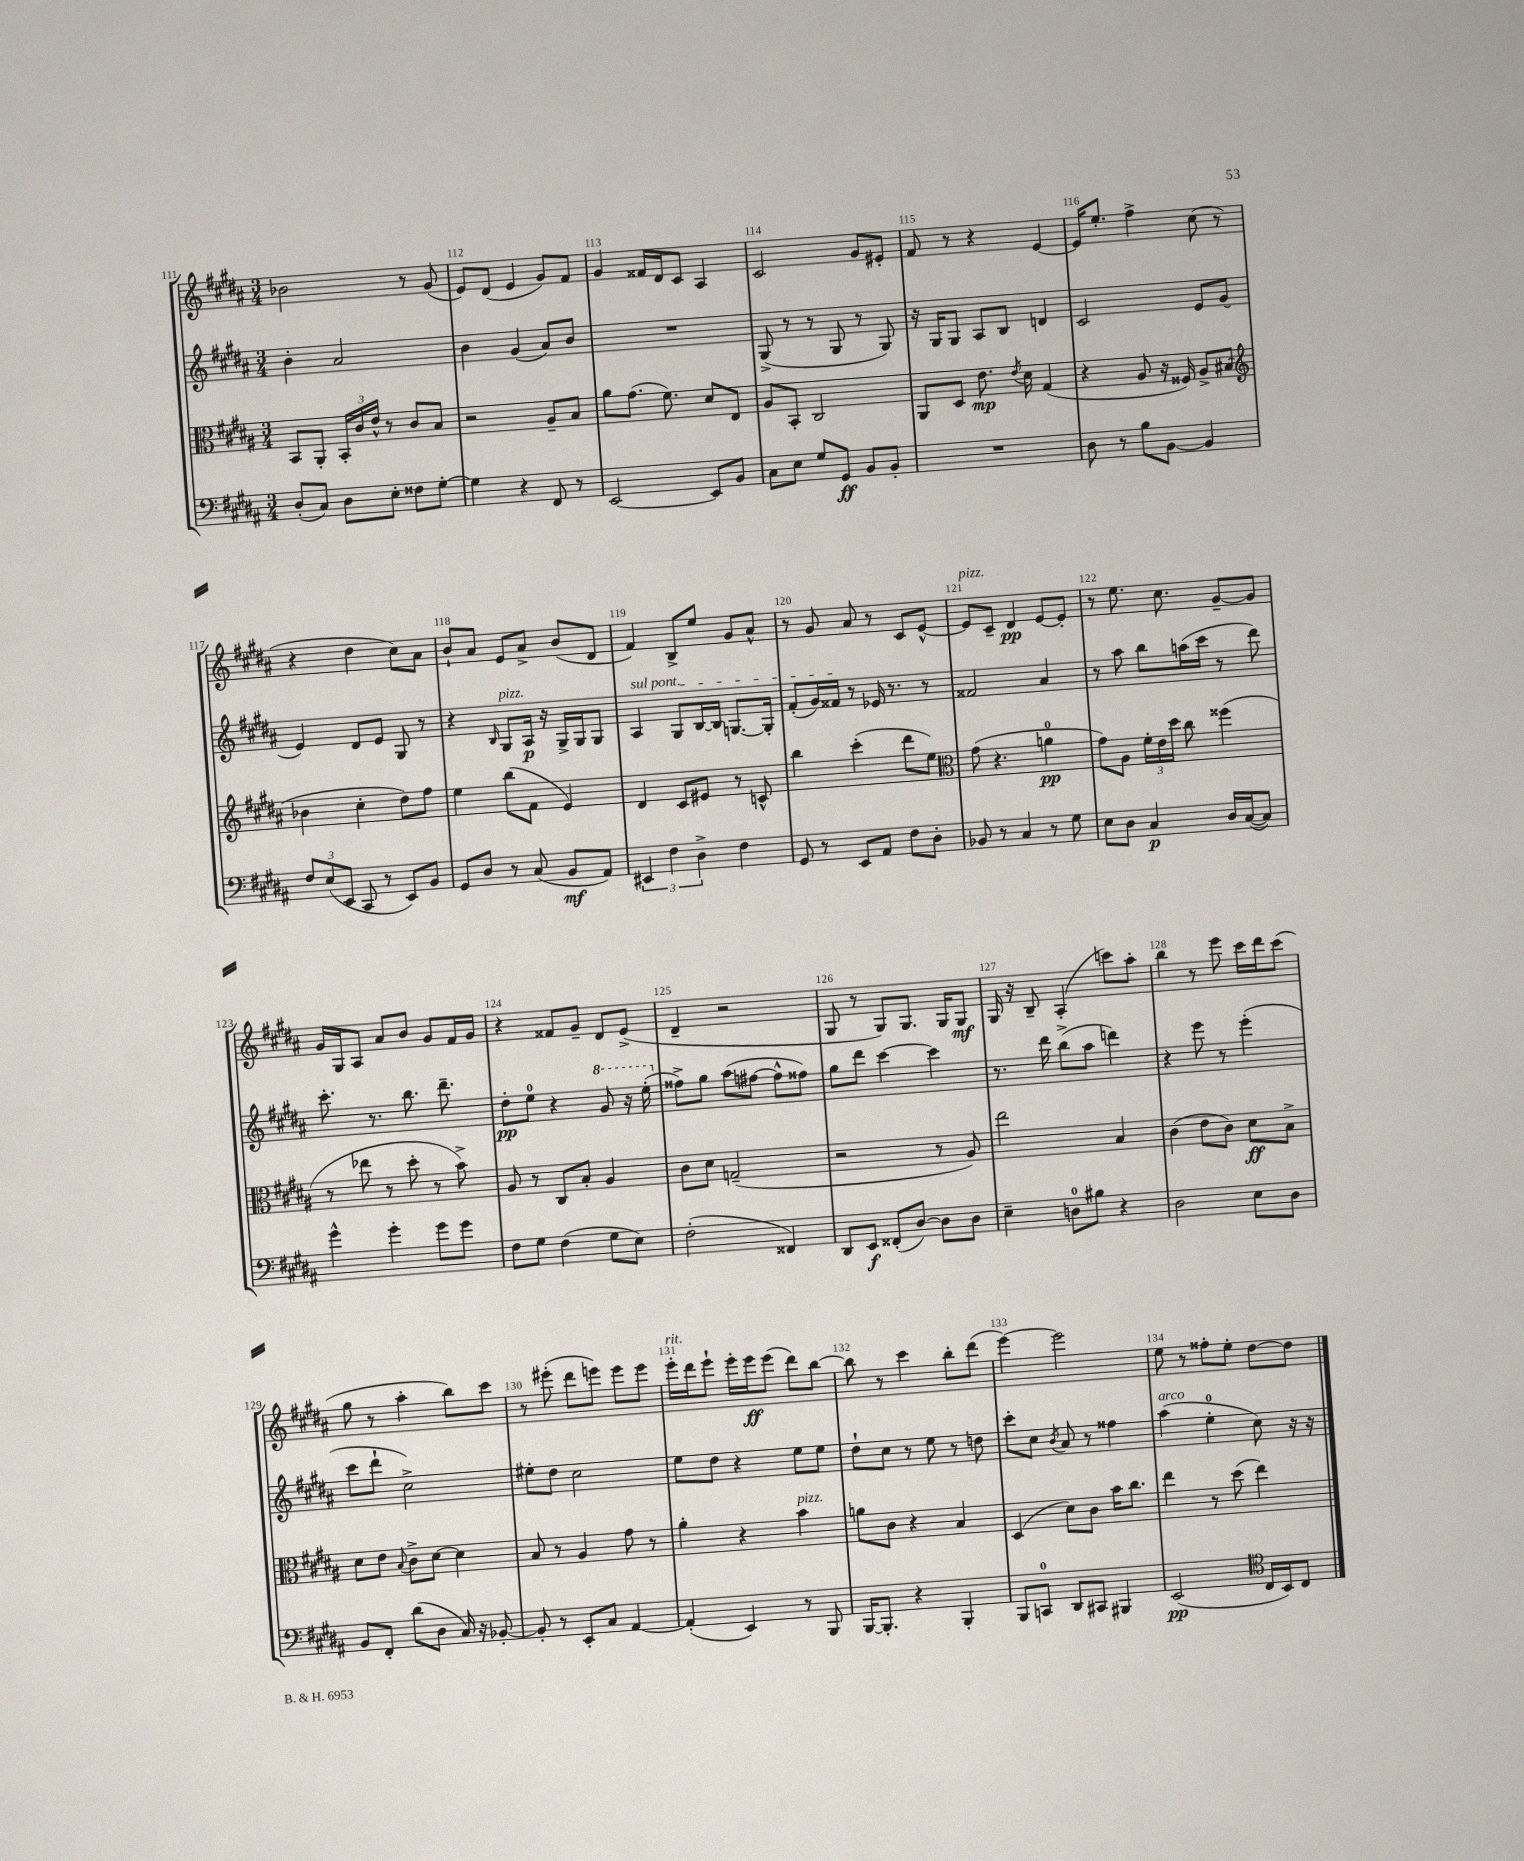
<<
\new StaffGroup <<
\new Staff = "s0" {
    \clef treble \key b \major \numericTimeSignature \time 3/4
    \autoBeamOff bes'2 r8 gis'8( |
    e'8[) dis'8]( e'4 gis'8[) fis'8] |
    gis'4 fisis'16[ dis'16 cis'8] ais4 |
    cis'2 gis'8[ eis'8]-. |
    fis'8 r8 r4 e'4~ |
    e'16[ e''8.]-. fis''4-> cis''8( r8 |
    r4 dis''4 cis''8[) ais'8] |
    b'8[-! ais'8] e'8[ ais'8]-> b'8[( dis'8] |
    fis'4) b8[-> e''8] gis'8[ ais'8]-^ |
    r8 gis'8 ais'8 r8 cis'8[ e'8]~-^ |
    e'8[^\markup { \italic "pizz." } cis'8]-- dis'4\pp e'8[~ e'8]-. |
    r8 e''8. cis''8. gis'8[~-- gis'8] |
    gis'16[ gis16 ais8] ais'8[ b'8] gis'8[ fis'16 gis'16] |
    r4 fisis'8[ gis'8]-- dis'8[ e'8]->( |
    dis'4-- r2 |
    gis8 r8 gis8[) gis8.] gis16[ gis8]\mf |
    gis16 r16 b8-- ais4-.( c'''8[) ais''8]-. |
    b''4 r8 e'''8 cis'''16[ dis'''16 cis'''8]( |
    gis''8 r8 ais''4-. b''8[) cis'''8] |
    r8 eis'''8-.( dis'''8[ e'''8]) e'''8[ e'''8] |
    e'''16[-.^\markup { \italic "rit." } dis'''16 e'''8]-! e'''16[-. e'''16\ff e'''8]( dis'''8[) b''8]~ |
    b''8 r8 cis'''4 b''8[-. dis'''8]( |
    e'''4~) e'''2 |
    e''8 r8 fisis''8[-. e''8]-. dis''8[~ dis''8] \bar "|." |
}
\new Staff = "s1" {
    \clef treble \key b \major \numericTimeSignature \time 3/4
    \autoBeamOff b'4-. ais'2 |
    b'4 gis'4( ais'8[) b'8] |
    R2. |
    gis8->( r8 r8 gis8 r8 gis8) |
    r16 gis16[ gis8] ais8[ b8] d'4 |
    cis'2 e'8[ gis'8]( |
    e'4) dis'8[ e'8] gis8 r8 |
    r4 \grace { b16 } gis8[^\markup { \italic "pizz." } ais16]\p r16 gis16[-> gis16 gis8] |
    \once \override TextSpanner.bound-details.left.text = \markup { \italic "sul pont." } ais4\startTextSpan gis8[ b16~ b16] g8.[~ g16]-. |
    fis'8[-.( gis'16) fisis'16]\stopTextSpan r8 ees'16 r8. r8 |
    fisis'2 ais'4 |
    r8 ais''8 b''8[ a''16( cis'''16] r8 dis'''8) |
    cis'''8.-. r8. b''8. dis'''8.-- |
    dis''8[-.\pp e''8]-0 r4 \ottava #1 gis''8 r16 e'''16-.( \ottava #0 |
    fisis''8[->) gis''8] ais''8[( fis''8]~ fis''8[-^ fisis''8]) |
    gis''8[ dis'''8] cis'''4~ cis'''4 |
    r8. dis'''16 b''8[->( ais''8] d'''4) |
    r4 e'''8 r8 e'''4-.( |
    cis'''8[ dis'''8]-! cis''2->) |
    eis''8[-. dis''8] cis''2 |
    e''8[ dis''8] r4 e''8[ e''8] |
    dis''8[-! cis''8] r8 e''8 r8 d''8 |
    cis'''8[-. cis''8] \acciaccatura { b'8 } ais'8 r8 fisis''4 |
    ais''4^\markup { \italic "arco" }( e''4-0-. cis''8) r16 r16 \bar "|." |
}
\new Staff = "s2" {
    \clef alto \key b \major \numericTimeSignature \time 3/4
    \autoBeamOff b,8[ ais,8]-. \tuplet 3/2 { b,16[-. cis'16 e'16]-^ } r8 cis'8[ b8] |
    r2 ais8[-- b8] |
    ais'8[ gis'8.]( fis'8.) dis'8[ e8] |
    ais8[ b,8]-. cis2 |
    ais,8[ dis8] e'8.\mp \acciaccatura { e'8 } dis'16 gis4( |
    r4 ais8 r16 fisis16) ais8[-> bis8]( |
    \clef treble bes'4 cis''4-. dis''8[) fis''8] |
    e''4 b''8[( fis'8] e'4) |
    dis'4 cis'8[ eis'8] r8 c'8-^ |
    b''4 cis'''4-.( dis'''8[ e''8]) |
    \clef alto gis'8( r4. a'4-0\pp |
    gis'8[) ais8] \tuplet 3/2 { fis'16[-. e'16 dis''16] } cis''8 fisis''4( |
    r8 ees''8 r8 dis''8-. r8 b'8->) |
    ais8 r8 cis8[ b8]-. ais4 |
    cis'8[ dis'8] g2--( |
    r2 r8 ais8) |
    e''2 b4 |
    cis'4( e'8[ cis'8]) dis'8[\ff b8]-> |
    dis'8[ e'8] \appoggiatura { b8 } cis'8[-> dis'8]~ dis'4 |
    b8 r8 ais4 gis'8 r8 |
    ais'4-. r4 b'4^\markup { \italic "pizz." } |
    a'8[ cis'8] r4 b4 |
    dis4( dis'8[) cis'8] b'16[ cis''8.] |
    e''4 r8 dis''8( e''4) \bar "|." |
}
\new Staff = "s3" {
    \clef bass \key b \major \numericTimeSignature \time 3/4
    \autoBeamOff dis8[-.( cis8]) dis8[ e8]-. fisis8[ gis8]~-. |
    gis4 r4 fis,8 r8 |
    e,2~ e,8[ b,8] |
    cis8[ e8] gis8[ gis,8]\ff b,8[ b,8]-. |
    R2. |
    dis8 r8 b8[ b,8]~ b,4 |
    \tuplet 3/2 { fis8[ e8( e,8] } cis,8 r8 e,8[) b,8] |
    gis,8[ dis8] r8 cis8( b,8[\mf ais,8]) |
    \tuplet 3/2 { eis,4 fis4 dis4-> } fis4 |
    gis,8 r8 e,8[ ais,8] fis8[ dis8]-. |
    bes,8 r8 cis4 r8 gis8 |
    e8[ dis8] cis4\p dis16[ cis16~( cis8]) |
    gis'4-^ gis'4-. gis'8[ gis'8] |
    fis8[ gis8] fis4( gis8[ e8]) |
    fis2-.( fisis,4) |
    dis,8[ e,8]\f fisis,8[-.( dis8]~) dis8[ dis8] |
    e4-- d8[-0 bis8] r4 |
    dis2 e8[ dis8] |
    b,8[ fis,8]-. dis'8[( dis8] cis16) r16 bes,8~-. |
    bes,8-. r8 e,8[-. cis8] ais,4~ |
    ais,4-.( e,4) r8 b,,8 |
    b,,16[~ b,,8.]-. r4 b,,4-. |
    b,,8[ c,8]-0 dis,8[ cis,8] bis,,4 |
    e,2\pp( \clef tenor cis16[ b,16) cis8] \bar "|." |
}
>>
>>
\layout { \context { \Score currentBarNumber = #111 \override BarNumber.break-visibility = ##(#f #t #t) barNumberVisibility = #all-bar-numbers-visible } }
